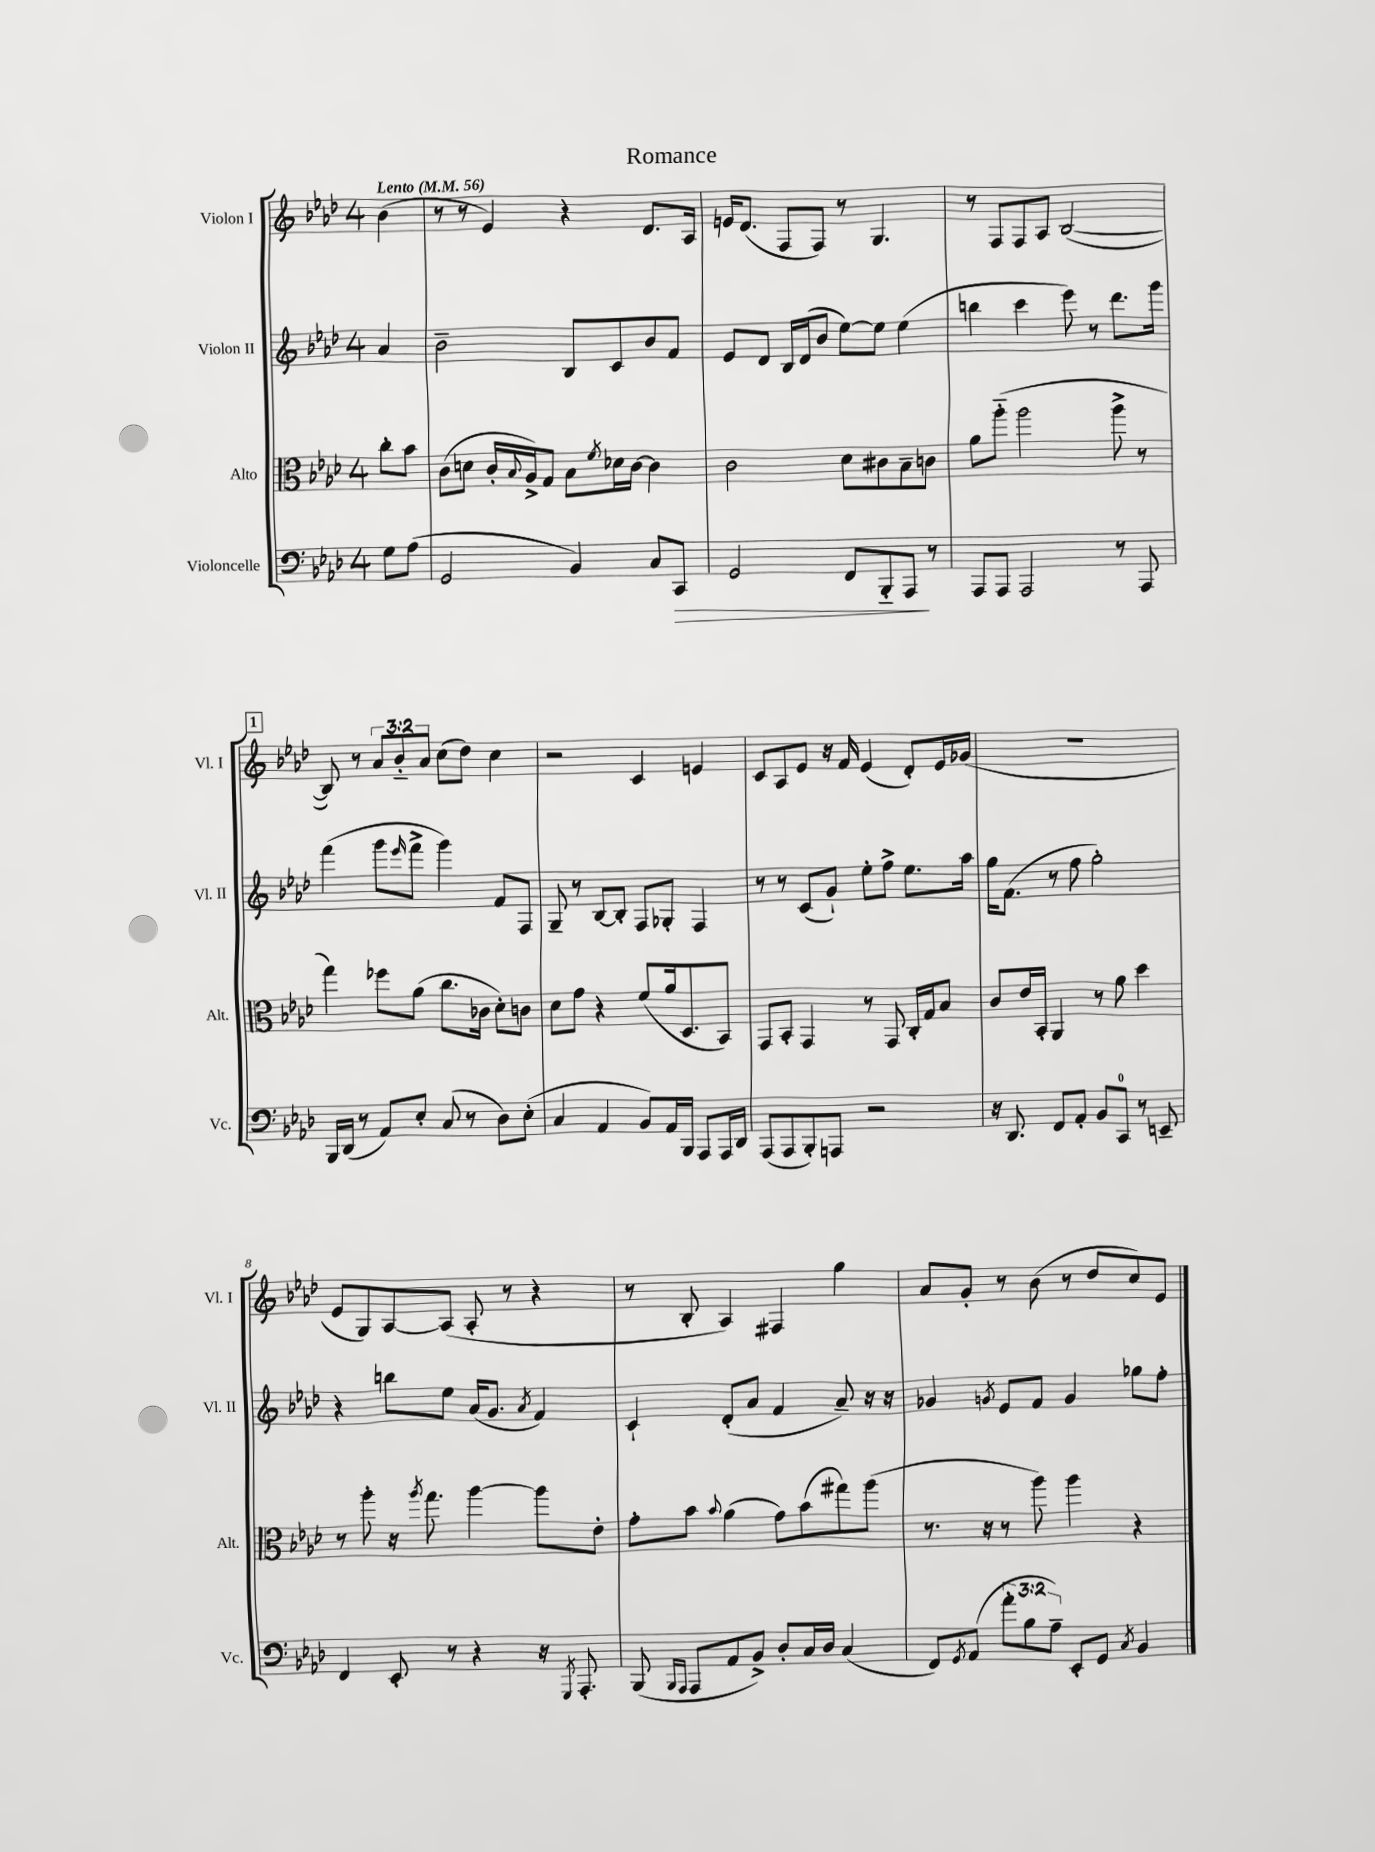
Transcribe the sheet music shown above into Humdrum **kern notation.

**kern	**dynam	**kern	**kern	**kern
*part4	*part4	*part3	*part2	*part1
*staff4	*staff4	*staff3	*staff2	*staff1
*I"Violoncelle	*	*I"Alto	*I"Violon II	*I"Violon I
*I'Vc.	*	*I'Alt.	*I'Vl. II	*I'Vl. I
*clefF4	*	*clefC3	*clefG2	*clefG2
*k[b-e-a-d-]	*	*k[b-e-a-d-]	*k[b-e-a-d-]	*k[b-e-a-d-]
*M4/4	*	*M4/4	*M4/4	*M4/4
*MM56	*	*MM56	*MM56	*MM56
=	=	=	=	=
!	!	!	!	!LO:TX:a:B:t=Lento
8G\L	.	8cc'\L	4a-/	(4b-\
(8A-\J	.	8b-\J	.	.
=1	=1	=1	=1	=1
2GG/	.	(8c\L	2b-~\	8r
.	.	8dn\J	.	8r
.	.	16c'/LL	.	4e-/)
.	.	8qqB-/	.	.
.	.	16A-^/J)	.	.
.	.	8G/J	.	.
4BB-/)	.	8B-\L	8B-/L	4r
.	.	8qf/	.	.
.	.	16d-X\L	8c/	.
.	.	[16c\JJ	.	.
8C/L	.	4c\]	8b-/	8.d-/L
!	!LO:HP:b	!	!	!
8CC/J	>	.	8f/J	.
.	.	.	.	16A-/Jk
=2	=2	=2	=2	=2
2GG/	.	2c\	8e-/L	16en/KL
.	.	.	.	(8.d-/J
.	.	.	8d-/J	.
.	.	.	16B-/LL	8F/L
.	.	.	(16d-/J	.
.	.	.	8b-/J	8F/J)
8FF/L	.	8d-\L	[8ee-\L)	8r
8BBB-/	.	8c#X\	8ee-\J]	4.G/
8AAA-/J	.	8B-~\	(4ee-\	.
8r	]	8cn\J	.	.
=3	=3	=3	=3	=3
8AAA-/L	.	8a-\L	4bbn\	8r
8AAA-/J	.	(8aa-\J	.	8F/L
2AAA-/	.	2aa-\	4ccc\	8F/
.	.	.	.	8A-/J
.	.	.	8eee-\)	([2B-/
.	.	.	8r	.
8r	.	8aa-^\	8.ddd-\L	.
8AAA-/	.	8r	.	.
.	.	.	16ggg\Jk	.
!!LO:LB:g=z
!!LO:REH:place=s1:t=1
=4	=4	=4	=4	=4
16BBB-/LL	.	4gg\)	(4fff\	8B-/])
(16DD-/JJ	.	.	.	.
8r	.	.	.	8r
8AA-/L)	.	8ff-X\L	8ggg\L	12a-/L
.	.	.	.	12b-/
.	.	.	16qqeee-/	.
8E-'/J	.	(8a-\J	8fff^\J	.
.	.	.	.	12a-/J
(8C/	.	8.cc\L	4ggg\)	(8cc\L
8r	.	.	.	8dd-\J)
.	.	16c-X\Jk	.	.
8D-\L)	.	8d-'\L)	8f/L	4cc\
(8E-'\J	.	8cn\J	8F/J	.
=5	=5	=5	=5	=5
4C/	.	8d-\L	8G~/	2r
.	.	8g\J	8r	.
4AA-/	.	4r	[8B-/L	.
.	.	.	8B-'/J]	.
8BB-/L)	.	(8f/L	8F/L	4c/
16AA-/L	.	16a-/k	8G-X'/J	.
16BBB-/JJ	.	8.D-/	.	.
8AAA-/L	.	.	4F/	4en/
16AAA-/L	.	8BB-/J)	.	.
16DD-/JJ	.	.	.	.
=6	=6	=6	=6	=6
(8AAA-/L	.	8GG/L	8r	8c/L
8AAA-/	.	8BB-'/J	8r	8A-/
8BBB-'/)	.	4GG/	(8c/L	8e-/J
8AAAn/J	.	.	8g`/J)	16r
.	.	.	.	16f/
2r	.	8r	8ee-'\L	(4e-/
.	.	8GG/	8ff^\J	.
.	.	16C'/LL	8.ee-\L	8d-'/L)
.	.	16G/J	.	.
.	.	8B-/J	.	16e-/L
.	.	.	16aa-\Jk	(16g-X/JJ
=7	=7	=7	=7	=7
16r	.	8c/L	16gg\KL	1r
8.DD-/	.	.	(8.f\J	.
.	.	16e-/L	.	.
.	.	16BB-'/JJ	.	.
8FF/L	.	4AA-/	8r	.
8AA-'/J	.	.	8ff\	.
8BB-/L	.	8r	2gg'\)	.
8CC/J	.	8a-\	.	.
8r	.	4dd-\	.	.
8EEn~/	.	.	.	.
!!LO:LB:g=z
=8	=8	=8	=8	=8
4FF/	.	8r	4r	8e-/L
.	.	8aa-'\	.	8G/)
8EE-'/	.	16r	8bbn\L	[8A-/
.	.	8qaa-/	.	.
.	.	8.gg\	.	.
8r	.	.	8ee-\J	(8A-/J]
4r	.	[4aa-\	(16a-/KL	8A-'/
.	.	.	8.g/J	.
.	.	.	.	8r
.	.	.	8qa-/	.
16r	.	8aa-\L]	4f/)	4r
8qGGG/	.	.	.	.
8.AAA-'/	.	.	.	.
.	.	8e-'\J	.	.
=9	=9	=9	=9	=9
(8BBB-/	.	8g'\L	4c`/	8r
16qqBBB-/LL	.	.	.	.
16qqAAA-/JJ	.	.	.	.
8AAA-/L	.	8b-\J	.	8B-'/
.	.	8qqb-/	.	.
8AA-/	.	(4a-\	(8d-'/L	4A-/)
8BB-^/J)	.	.	8a-/J	.
8D-'/L	.	8g\L)	4f/	4F#X/
16C/L	.	(8b-\	.	.
16D-/JJ	.	.	.	.
(4C/	.	8gg#X\)	8a-~/)	4gg\
.	.	(8aa-\J	16r	.
.	.	.	16r	.
=10	=10	=10	=10	=10
8FF/L)	.	8.r	4g-X/	8a-/L
8qGG/	.	.	.	.
(8AA-/J	.	.	.	8g'/J
.	.	16r	.	.
.	.	.	8qgn/	.
12a-'\L	.	8r	8e-/L	8r
12B-\	.	.	.	.
.	.	8aa-\)	8f/J	(8b-\
12A-~\J)	.	.	.	.
8EE-'/L	.	4aa-\	4g/	8r
8GG/J	.	.	.	8dd-/L
8qC/	.	.	.	.
4BB-/	.	4r	8gg-X\L	8cc/)
.	.	.	8ff'\J	8e-/J
==	==	==	==	==
*-	*-	*-	*-	*-
